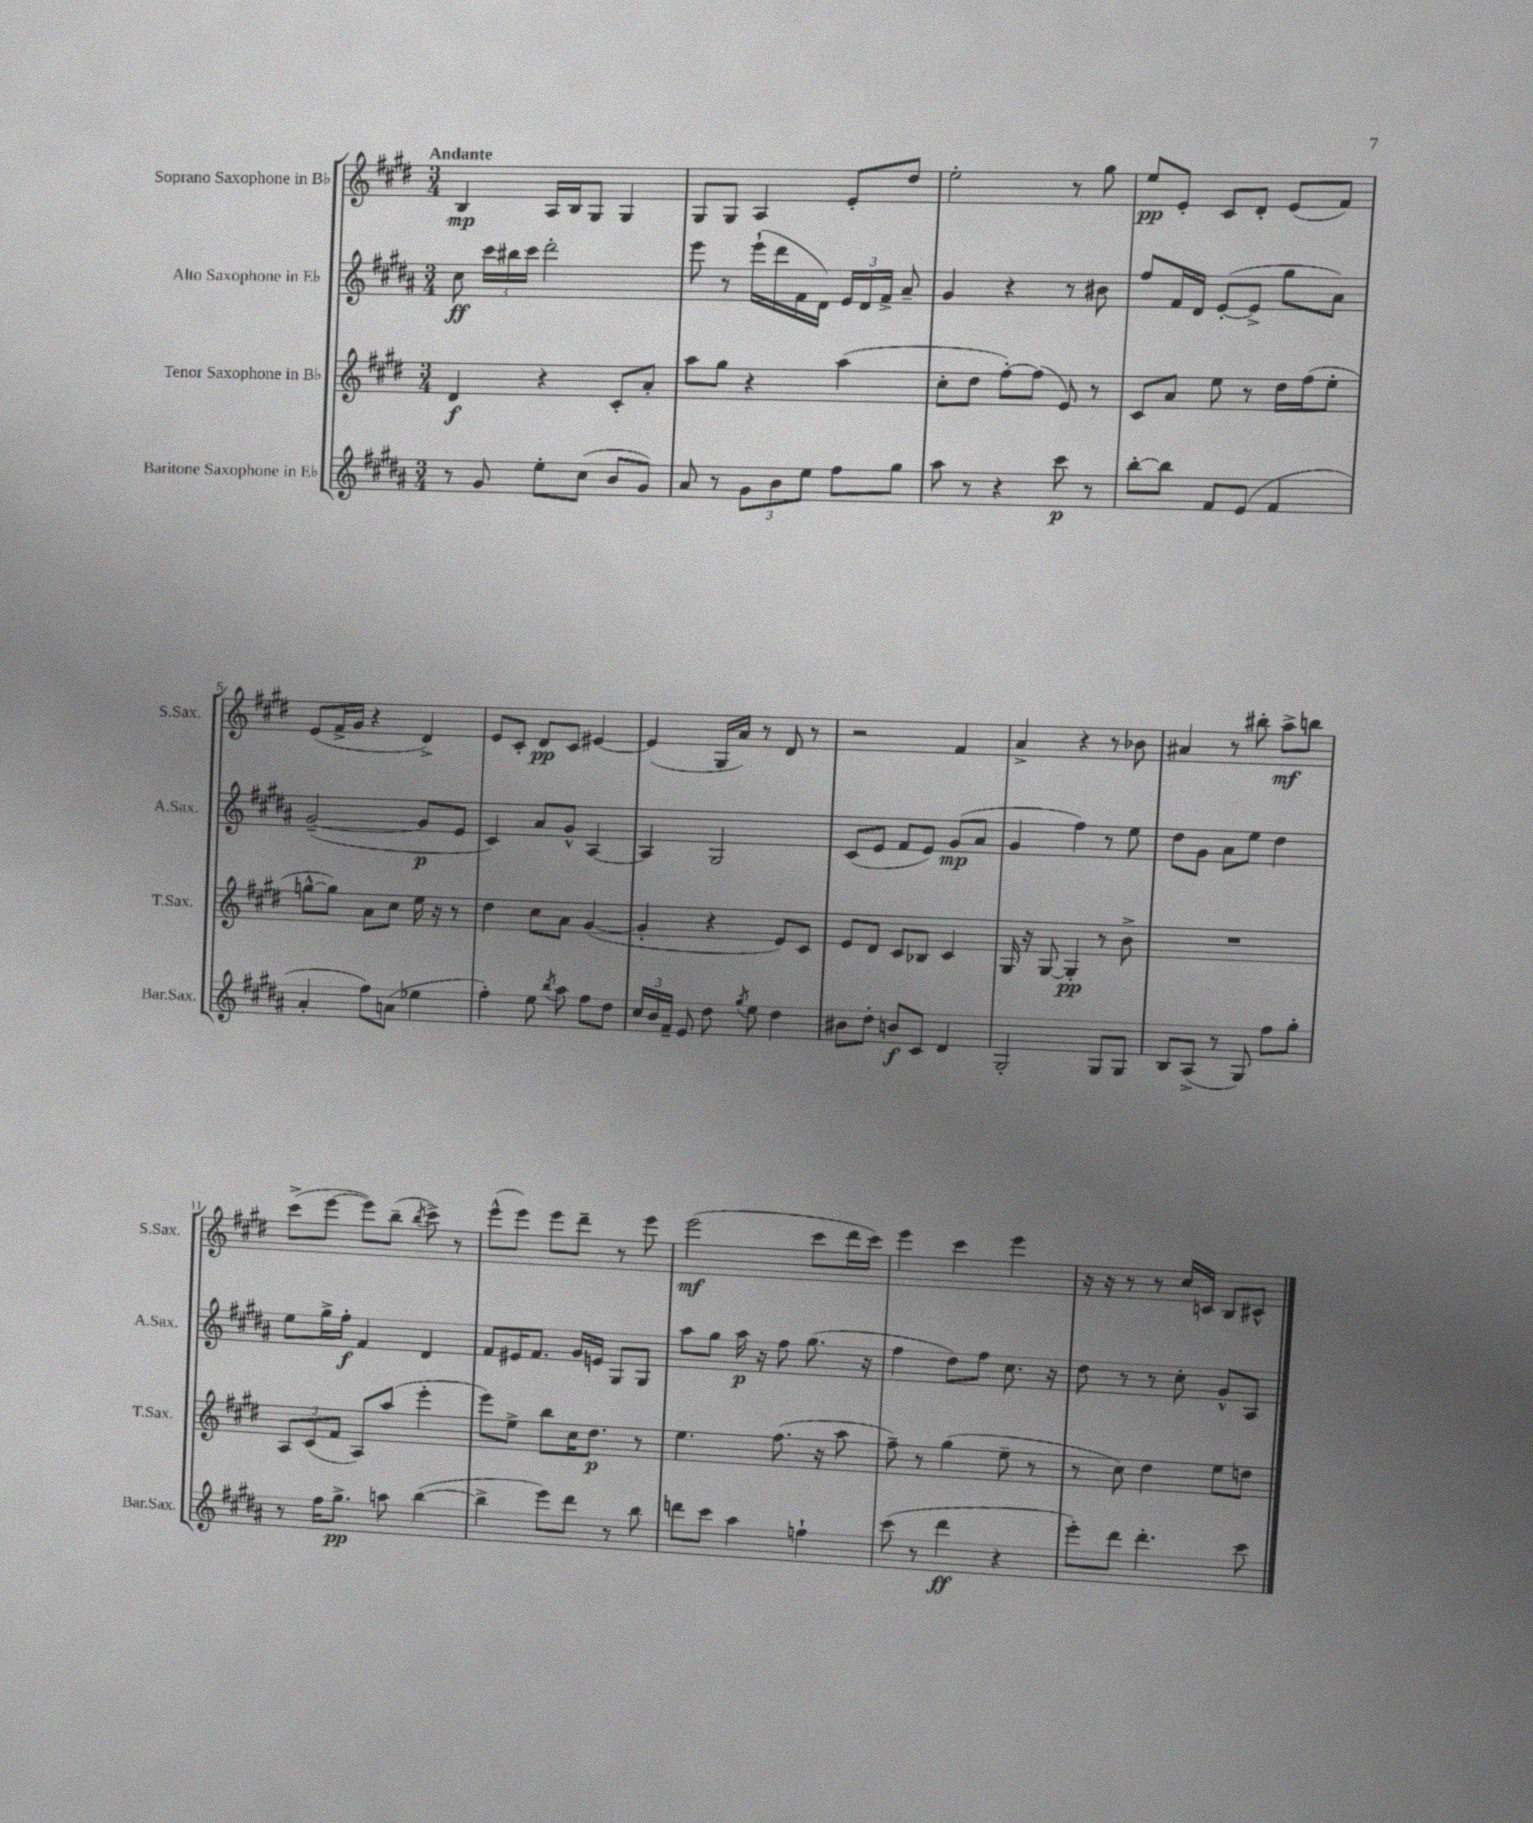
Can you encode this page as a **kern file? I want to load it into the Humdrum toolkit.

**kern	**dynam	**kern	**dynam	**kern	**dynam	**kern	**dynam
*part4	*part4	*part3	*part3	*part2	*part2	*part1	*part1
*staff4	*staff4	*staff3	*staff3	*staff2	*staff2	*staff1	*staff1
*I"Baritone Saxophone in E♭	*	*I"Tenor Saxophone in B♭	*	*I"Alto Saxophone in E♭	*	*I"Soprano Saxophone in B♭	*
*I'Bar.Sax.	*	*I'T.Sax.	*	*I'A.Sax.	*	*I'S.Sax.	*
*clefG2	*	*clefG2	*	*clefG2	*	*clefG2	*
*k[f#c#g#d#a#]	*	*k[f#c#g#d#]	*	*k[f#c#g#d#a#]	*	*k[f#c#g#d#]	*
*M3/4	*	*M3/4	*	*M3/4	*	*M3/4	*
=1	=1	=1	=1	=1	=1	=1	=1
!	!	!	!	!	!	!LO:TX:a:B:t=Andante	!
8r	.	4d#/	f	8cc#\	ff	4B/	mp
8g#/	.	.	.	24ccc#\LL	.	.	.
.	.	.	.	24bb#X\	.	.	.
.	.	.	.	24ccc#\JJ	.	.	.
8ee'\L	.	4r	.	2ddd#'\	.	16A/LL	.
.	.	.	.	.	.	16B/J	.
(8cc#\J	.	.	.	.	.	8G#/J	.
8b/L	.	8c#'/L	.	.	.	4G#/	.
8g#/J)	.	8a'/J	.	.	.	.	.
=2	=2	=2	=2	=2	=2	=2	=2
8a#/	.	8aa\L	.	8eee\	.	8G#/L	.
8r	.	8gg#\J	.	8r	.	8G#/J	.
12g#\L	.	4r	.	(16eee`\LL	.	4A/	.
.	.	.	.	16ddd#\	.	.	.
12b\	.	.	.	.	.	.	.
.	.	.	.	16f#\	.	.	.
12ee\J	.	.	.	.	.	.	.
.	.	.	.	16d#\JJ)	.	.	.
8ff#\L	.	(4aa\	.	24e/LL	.	8e'/L	.
.	.	.	.	24d#/	.	.	.
.	.	.	.	24f#^/JJ	.	.	.
8gg#\J	.	.	.	8a#~/	.	8dd#/J	.
=3	=3	=3	=3	=3	=3	=3	=3
8aa#\	.	8cc#'\L	.	4g#/	.	2ee'\	.
8r	.	8dd#\J	.	.	.	.	.
4r	.	[8ff#'\L)	.	4r	.	.	.
.	.	(8ff#\J]	.	.	.	.	.
8ccc#\	p	8e/)	.	8r	.	8r	.
8r	.	8r	.	8b#X\	.	8gg#\	.
=4	=4	=4	=4	=4	=4	=4	=4
[8bb'\L	.	8c#/L	.	8ff#/L	.	8ee/L	pp
8bb\J]	.	8a/J	.	16f#/L	.	8e'/J	.
.	.	.	.	16d#/JJ	.	.	.
8f#/L	.	8ee\	.	([8e'/L	.	8c#/L	.
(8e/J	.	8r	.	8e^/J]	.	8d#'/J	.
4f#/	.	16dd#\LL	.	8gg#\L	.	(8e/L	.
.	.	(16ff#\J	.	.	.	.	.
.	.	8ee'\J	.	8a#\J)	.	8f#/J)	.
!!LO:LB:g=z
=5	=5	=5	=5	=5	=5	=5	=5
4a#'/	.	[8ggn^^\L	.	([2g#~/	.	(8e/L	.
.	.	8gg\J])	.	.	.	16f#^/L	.
.	.	.	.	.	.	16g#/JJ	.
8ff#\L)	.	8a\L	.	.	.	4r	.
(8an\J	.	8cc#\J	.	.	.	.	.
4ee-X\	.	16ee\	.	8g#/L]	p	4d#^/)	.
.	.	16r	.	.	.	.	.
.	.	8r	.	8e/J	.	.	.
=6	=6	=6	=6	=6	=6	=6	=6
4ff#'\)	.	4dd#\	.	4c#/)	.	8e/L	.
.	.	.	.	.	.	8c#'/J	.
8ee\	.	8cc#\L	.	8a#/L	.	8d#/L	pp
8qbb/	.	.	.	.	.	.	.
8aa#\	.	8a\J	.	8g#^^/J	.	8c#/J	.
8ff#\L	.	([4g#/	.	[4A#/	.	[4e#X/	.
8dd#\J	.	.	.	.	.	.	.
=7	=7	=7	=7	=7	=7	=7	=7
24cc#/LL	.	4g#'/]	.	4A#/]	.	(4e#/]	.
24b/	.	.	.	.	.	.	.
24f#~/JJ	.	.	.	.	.	.	.
8e/	.	.	.	.	.	.	.
8dd#\	.	4r	.	2G#/	.	16G#/LL	.
.	.	.	.	.	.	16a/JJ)	.
8qgg#/	.	.	.	.	.	.	.
8ee\	.	.	.	.	.	8r	.
4dd#\	.	8e/L)	.	.	.	8d#/	.
.	.	8c#/J	.	.	.	8r	.
=8	=8	=8	=8	=8	=8	=8	=8
8b#X\L	.	8e/L	.	(8c#/L	.	2r	.
8dd#'\J	.	8d#/J	.	8e/J	.	.	.
8bn/L	f	8c#/L	.	8f#/L	.	.	.
8c#/J	.	8B-X/J	.	8e/J)	.	.	.
4d#/	.	4c#/	.	(8g#/L	mp	4f#/	.
.	.	.	.	8a#/J	.	.	.
=9	=9	=9	=9	=9	=9	=9	=9
2G#'/	.	16G#/	.	4g#/	.	4a^/	.
.	.	16r	.	.	.	.	.
.	.	[8G#/	.	.	.	.	.
.	.	4G#'/]	pp	4ff#\)	.	4r	.
8G#/L	.	8r	.	8r	.	8r	.
8G#/J	.	8b^\	.	8ee\	.	8b-X\	.
=10	=10	=10	=10	=10	=10	=10	=10
8B/L	.	2.r	.	8dd#\L	.	4a#X/	.
(8A#^/J	.	.	.	8g#\J	.	.	.
8r	.	.	.	8a#\L	.	8r	.
8G#/)	.	.	.	8ee\J	.	8bb#X'\	.
8ff#\L	.	.	.	4dd#\	.	8aa^\L	mf
8gg#'\J	.	.	.	.	.	8bbn\J	.
!!LO:LB:g=z
=11	=11	=11	=11	=11	=11	=11	=11
8r	.	12A/L	.	8ee\L	.	(8ccc#^\L	.
.	.	(12c#/	.	.	.	.	.
16ff#\KL	.	.	.	16gg#^\L	.	[8eee\J	.
.	.	12f#/J	.	.	.	.	.
8.gg#^\J	pp	.	.	16ff#'\JJ	f	.	.
.	.	8A/L)	.	4f#/	.	8eee\L])	.
8aan\	.	(8aa/J	.	.	.	(8bb~\J	.
.	.	.	.	.	.	8qbb/	.
([4bb\	.	4eee'\	.	4d#/	.	8ccc#^\)	.
.	.	.	.	.	.	8r	.
=12	=12	=12	=12	=12	=12	=12	=12
4bb^\]	.	8eee\L)	.	8f#/L	.	(8eee^^\L	.
.	.	8ee^\J	.	16e#X/K	.	8eee\J)	.
.	.	.	.	8.f#/J	.	.	.
8eee\L)	.	8bb\L	.	.	.	8eee\L	.
8ddd#\J	.	16cc#\K	.	16g#/LL	.	8ddd#~\J	.
.	.	8.dd#\J	p	16en/JJ	.	.	.
8r	.	.	.	8G#/L	.	8r	.
8bb\	.	8r	.	8G#/J	.	8eee\	.
=13	=13	=13	=13	=13	=13	=13	=13
8dddn\L	.	4.ee\	.	8aa#\L	.	(2eee\	mf
8ccc#\J	.	.	.	8gg#\J	.	.	.
4aa#\	.	.	.	16aa#\	p	.	.
.	.	.	.	16r	.	.	.
.	.	(8.ff#\	.	8ff#\	.	.	.
4ffn`\	.	.	.	(8.gg#\	.	8ccc#\L	.
.	.	16r	.	.	.	.	.
.	.	8aa\	.	.	.	16ddd#\L	.
.	.	.	.	16r	.	16ccc#\JJ)	.
=14	=14	=14	=14	=14	=14	=14	=14
(8ccc#\	.	8ff#~\)	.	4ff#\	.	4eee\	.
8r	.	8r	.	.	.	.	.
4ddd#\	ff	(4gg#\	.	8dd#\L)	.	4ccc#\	.
.	.	.	.	8ff#\J	.	.	.
4r	.	8ee~\	.	8.cc#\	.	4eee\	.
.	.	8r	.	.	.	.	.
.	.	.	.	16r	.	.	.
=15	=15	=15	=15	=15	=15	=15	=15
8eee'\L)	.	8r	.	8dd#\	.	16r	.
.	.	.	.	.	.	16r	.
8ddd#\J	.	8cc#\)	.	8r	.	8r	.
4.ddd#'\	.	4dd#\	.	8r	.	8r	.
.	.	.	.	8cc#'\	.	16cc#/LL	.
.	.	.	.	.	.	16cn/JJ	.
.	.	8ee\L	.	8g#^^/L	.	8B/L	.
8ccc#\	.	8ddn\J	.	8A#/J	.	8c#X^^/J	.
==	==	==	==	==	==	==	==
*-	*-	*-	*-	*-	*-	*-	*-
